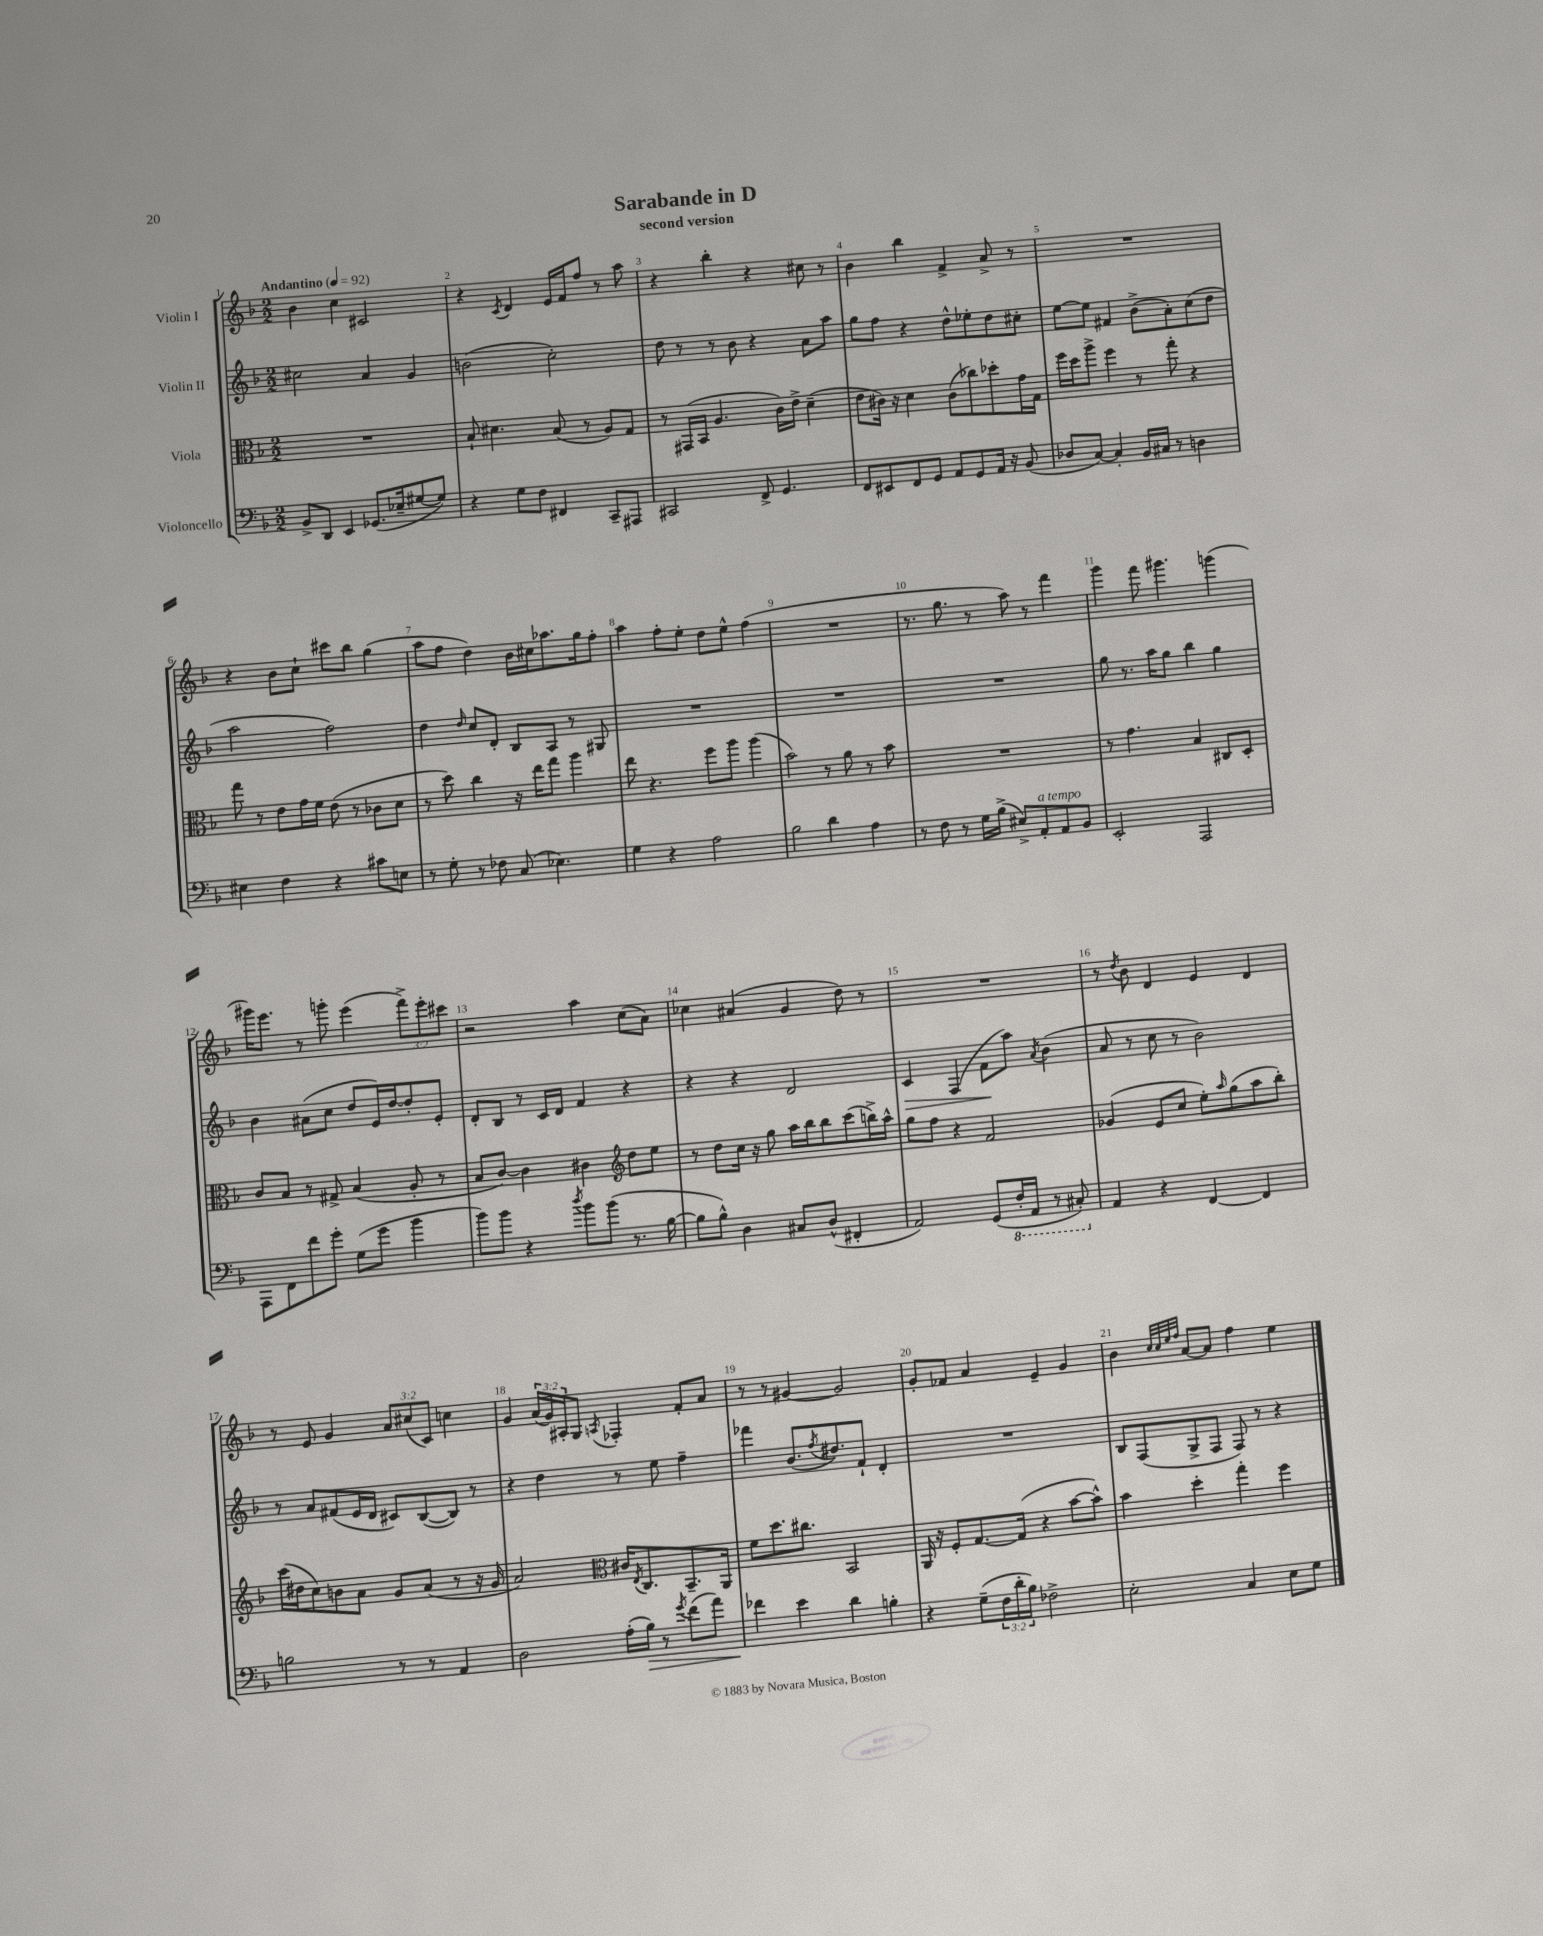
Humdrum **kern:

**kern	**dynam	**kern	**kern	**dynam	**kern
*part4	*part4	*part3	*part2	*part2	*part1
*staff4	*staff4	*staff3	*staff2	*staff2	*staff1
*I"Violoncello	*	*I"Viola	*I"Violin II	*	*I"Violin I
*clefF4	*	*clefC3	*clefG2	*	*clefG2
*k[b-]	*	*k[b-]	*k[b-]	*	*k[b-]
*M2/2	*	*M2/2	*M2/2	*	*M2/2
*MM92	*	*MM92	*MM92	*	*MM92
=1	=1	=1	=1	=1	=1
!	!	!	!	!	!LO:TX:a:B:t=Andantino
8BB-^/L	.	1r	2cc#X\	.	4b-\
8DD/J	.	.	.	.	.
4EE/	.	.	.	.	4cc\
(8.GG-X/L	.	.	4a/	.	2c#X/
16E-X~/k	.	.	.	.	.
[8G#X/	.	.	4g/	.	.
8G#/J])	.	.	.	.	.
=2	=2	=2	=2	=2	=2
4r	.	8B-`/	(2bn\	.	4r
.	.	4.d#X\	.	.	.
.	.	.	.	.	8qc/
8G\L	.	.	.	.	4d/
8F\J	.	.	.	.	.
4FF#X/	.	(8B-/	2cc'\)	.	16e/LL
.	.	.	.	.	16f/J
.	.	8r	.	.	8ff/J
8CC~/L	.	8A/L)	.	.	8r
8AAA#X/J	.	8G/J	.	.	8aa\
=3	=3	=3	=3	=3	=3
2CC#X/	.	8r	8dd\	.	4r
.	.	(16GG#X/LL	8r	.	.
.	.	16BB-/JJ	.	.	.
.	.	4.A/	8r	.	4bb-'\
.	.	.	8b-\	.	.
8FF^/	.	.	4r	.	4r
4.GG/	.	16c\LL)	.	.	.
.	.	16e^\JJ	.	.	.
.	.	(4d~\	8a\L	.	8cc#X\
.	.	.	8aa\J	.	8r
=4	=4	=4	=4	=4	=4
8FF/L	.	8e\L	8gg\L	.	4b-\
8EE#X/	.	16c#X\Jk)	8ff\J	.	.
.	.	16r	.	.	.
8FF/	.	4d\	4r	.	4bb-\
8GG/J	.	.	.	.	.
8AA/L	.	(8c#\L	8dd^^\L	.	4f^/
8GG/	.	8cc-X\)	8ee-X'\	.	.
16AA/Jk	.	8dd-X'\	8dd\	.	8a^/
16r	.	.	.	.	.
(8BB-/	.	16g\L	8cc#X'\J	.	8r
.	.	16G\JJ	.	.	.
=5	=5	=5	=5	=5	=5
8D-X/L	.	16ff\LL	[8ee\L	.	1r
.	.	16dd\J	.	.	.
[8C/J)	.	8aa^\J	8ee\J]	.	.
4C'/]	.	4ff\	4f#X/	.	.
16BB-/LL	.	8r	(8b-^\L	.	.
16C#X/JJ	.	.	.	.	.
8r	.	8gg'\	8a'\)	.	.
4Dn\	.	4r	(8cc\	.	.
.	.	.	8dd\J	.	.
!!LO:LB:g=z
=6	=6	=6	=6	=6	=6
4E#X\	.	8gg\	2aa\	.	4r
.	.	8r	.	.	.
4F\	.	8e\L	.	.	8b-\L
.	.	16g\L	.	.	8cc`\J
.	.	16f\JJ	.	.	.
4r	.	(8e\	2ff\)	.	8ccc#X\L
.	.	8r	.	.	8bb-\J
8c#X\L	.	8c-X\L	.	.	(4gg\
8En\J	.	8d\J	.	.	.
=7	=7	=7	=7	=7	=7
8r	.	8r	4dd\	.	8aa\L
8G'\	.	8dd\)	.	.	8ff\J
.	.	.	16qqdd/	.	.
8r	.	4cc\	8cc/L	.	4dd\)
8F-X\	.	.	8d'/J	.	.
(8C/	.	16r	8B-/L	.	16b-\LL
.	.	16ee\KL	.	.	16cc#X\J
4.E-X\)	.	8gg\J	8A/J	.	8.aa-X\
.	.	4aa\	8r	.	.
.	.	.	.	.	16gg\k
.	.	.	8G#X/	.	8ff'\J
=8	=8	=8	=8	=8	=8
4G\	.	8ee\	1r	.	4aa\
.	.	4.r	.	.	.
4r	.	.	.	.	8ff'\L
.	.	.	.	.	8ee'\J
2A\	.	8ff\L	.	.	8dd\L
.	.	8aa\J	.	.	8ee^^\J
.	.	(4aa\	.	.	(4ff\
=9	=9	=9	=9	=9	=9
2B-\	.	2b-\)	1r	.	1r
4d\	.	8r	.	.	.
.	.	8a\	.	.	.
4A\	.	8r	.	.	.
.	.	8b-\	.	.	.
=10	=10	=10	=10	=10	=10
8r	.	1r	1r	.	8.r
8F\	.	.	.	.	.
.	.	.	.	.	8.gg\
8r	.	.	.	.	.
16G\LL	.	.	.	.	8r
(16B-^\JJ	.	.	.	.	.
8E#X^/L)	.	.	.	.	8aa\)
!LO:TX:a:i:t=a tempo	!	!	!	!	!
8AA'/	.	.	.	.	8r
8AA/	.	.	.	.	4fff\
8BB-/J	.	.	.	.	.
=11	=11	=11	=11	=11	=11
2EE'/	.	8r	8gg\	.	4ggg\
.	.	4.g\	8.r	.	.
.	.	.	.	.	8fff\
.	.	.	16aa\KL	.	.
.	.	.	8gg\J	.	4.ggg#X\
2AAA/	.	4B-/	4bb-\	.	.
.	.	8C#X/L	4gg\	.	(4gggn\
.	.	8D'/J	.	.	.
!!LO:LB:g=z
=12	=12	=12	=12	=12	=12
8AAA\L	.	8c/L	4b-\	.	16ggg#X\KL)
.	.	.	.	.	8.eee\J
8FF\	.	8B-/J	.	.	.
8f\	.	8r	(8a#X\L	.	8r
8g'\J	.	8G#X^/	8cc\J	.	8gggn'\
(8G\L	.	(4B-/	8dd/L	.	(4eee\
8g\J	.	.	16e/L)	.	.
.	.	.	[16dd/J	.	.
4b-\	.	8A'/	8dd'/]	.	12fff^\L)
.	.	.	.	.	12eee'\
.	.	8r	8e'/J	.	.
.	.	.	.	.	12ccc#X\J
=13	=13	=13	=13	=13	=13
8b-\L)	.	8B-/L	8d'/L	.	2r
8b-\J	.	[8c/J)	8B-/J	.	.
4r	.	4c\]	8r	.	.
.	.	.	16c/LL	.	.
.	.	.	16d/JJ	.	.
8qdd/	.	.	.	.	.
8b-\L	.	4c#X\	4f/	.	4aa\
(8b-\J	.	.	.	.	.
*	*	*clefG2	*	*	*
8.r	.	8dd\L	4r	.	(8cc\L
.	.	8ee\J	.	.	8a\J)
[16B-\	.	.	.	.	.
=14	=14	=14	=14	=14	=14
8B-\L]	.	8r	4r	.	4cc-X\
8B-^^\J)	.	8dd\L	.	.	.
4D\	.	16cc\Jk	4r	.	(4a#X/
.	.	16r	.	.	.
.	.	8gg\	.	.	.
8C#X/L	.	16aa\LL	2d/	.	4g/
.	.	16bb-\J	.	.	.
(8D^^/J	.	8bb-\	.	.	.
4FF#X'/	.	(8ccc\	.	.	8dd\)
.	.	16bbn^\L)	.	.	8r
.	.	16aa^^\JJ	.	.	.
=15	=15	=15	=15	=15	=15
!	!	!	!	!LO:HP:b	!
2AA/)	.	8gg\L	4c/	>	1r
.	.	8ff\J	.	.	.
.	.	4r	(4F/	.	.
(8GG/L	.	2f/	8f\L	.	.
*8ba	*	*	*	*	*
16FF'/L	.	.	8aa\J)	]	.
16AAA/JJ	.	.	.	.	.
.	.	.	8qa/	.	.
8r	.	.	(4b-\	.	.
8CC#X'/)	.	.	.	.	.
=16	=16	=16	=16	=16	=16
*X8ba	*	*	*	*	*
4AA/	.	(4g-X/	8a/	.	8r
.	.	.	.	.	8qdd/
.	.	.	8r	.	8b-\
4r	.	8e/L	8cc\	.	4d/
.	.	8cc/J	8r	.	.
[4FF/	.	8ee'\L)	2b-\)	.	4e/
.	.	16qqaa/	.	.	.
.	.	(8gg\	.	.	.
4FF/]	.	8aa\	.	.	4d/
.	.	8bb-'\J)	.	.	.
!!LO:LB:g=z
=17	=17	=17	=17	=17	=17
2Bn\	.	(16ccc\LL	8r	.	8r
.	.	16dd#X\J	.	.	.
.	.	8cc\)	8a/L	.	8e/
.	.	8bn\	(8f#X/	.	4g/
.	.	8a\J	16e/L	.	.
.	.	.	16d/JJ	.	.
8r	.	8g/L	8c#X/L)	.	12a/L
.	.	.	.	.	(12cc#X/
8r	.	(8a/J	([8B-/	.	.
.	.	.	.	.	12c/J)
4AA/	.	8r	8B-/J])	.	4ccn\
.	.	16r	8r	.	.
.	.	16g/	.	.	.
=18	=18	=18	=18	=18	=18
2D\	.	2a/)	4r	.	4g/
.	.	.	4dd\	.	(24a/LL
.	.	.	.	.	24g/)
.	.	.	.	.	24A#X'/J
.	.	.	.	.	8G/J
*	*	*clefC3	*	*	*
.	.	.	.	.	8qAn/
(16A'\LL	.	16c#X/KL	8r	.	4F-X'/
.	.	8qE/	.	.	.
!	!LO:HP:b	!	!	!	!
16B-\JJ)	>	8.C/	.	.	.
8r	.	.	8ee\	.	.
8qg/	.	.	.	.	.
(8f\L	.	8.BB-~/	4ff~\	.	8f'/L
8a\J)	.	.	.	.	8a/J
.	.	16AA/Jk	.	.	.
=19	=19	=19	=19	=19	=19
4f-X\	.	8f\L	4fff-X\	.	8r
.	.	8.dd\	.	.	8r
4e\	]	.	(8.b-/L	.	[4g#X/
.	.	8.cc#X\J	.	.	.
.	.	.	8qff/	.	.
.	.	.	8.dd#X/)	.	.
4d\	.	2BB-/	.	.	2g#/]
.	.	.	8f`/J	.	.
4Bn'\	.	.	4d'/	.	.
=20	=20	=20	=20	=20	=20
4r	.	16AA/	1r	.	8g'/L
.	.	16r	.	.	.
.	.	8F'/L	.	.	8f-X/J
(8G~\L	.	[8.G/	.	.	4a/
24F\L	.	.	.	.	.
24d'\	.	.	.	.	.
.	.	(16G/Jk]	.	.	.
24B-\JJ)	.	.	.	.	.
2F-X^\	.	4r	.	.	4e~/
.	.	[8b-\L	.	.	4g/
.	.	8b-^^\J])	.	.	.
=21	=21	=21	=21	=21	=21
2E'\	.	4b-\	8B-/L	.	4b-\
.	.	.	(8F/	.	.
.	.	.	.	.	32qqcc/LLL
.	.	.	.	.	32qqcc/
.	.	.	.	.	32qqee/
.	.	.	.	.	32qqff/JJJ
.	.	4dd'\	8G^/	.	[8a/L
.	.	.	8F/J	.	8a/J]
4C/	.	4gg'\	8F/)	.	4ff\
.	.	.	8r	.	.
8E\L	.	4ff\	4r	.	4ee\
8G\J	.	.	.	.	.
==	==	==	==	==	==
*-	*-	*-	*-	*-	*-
